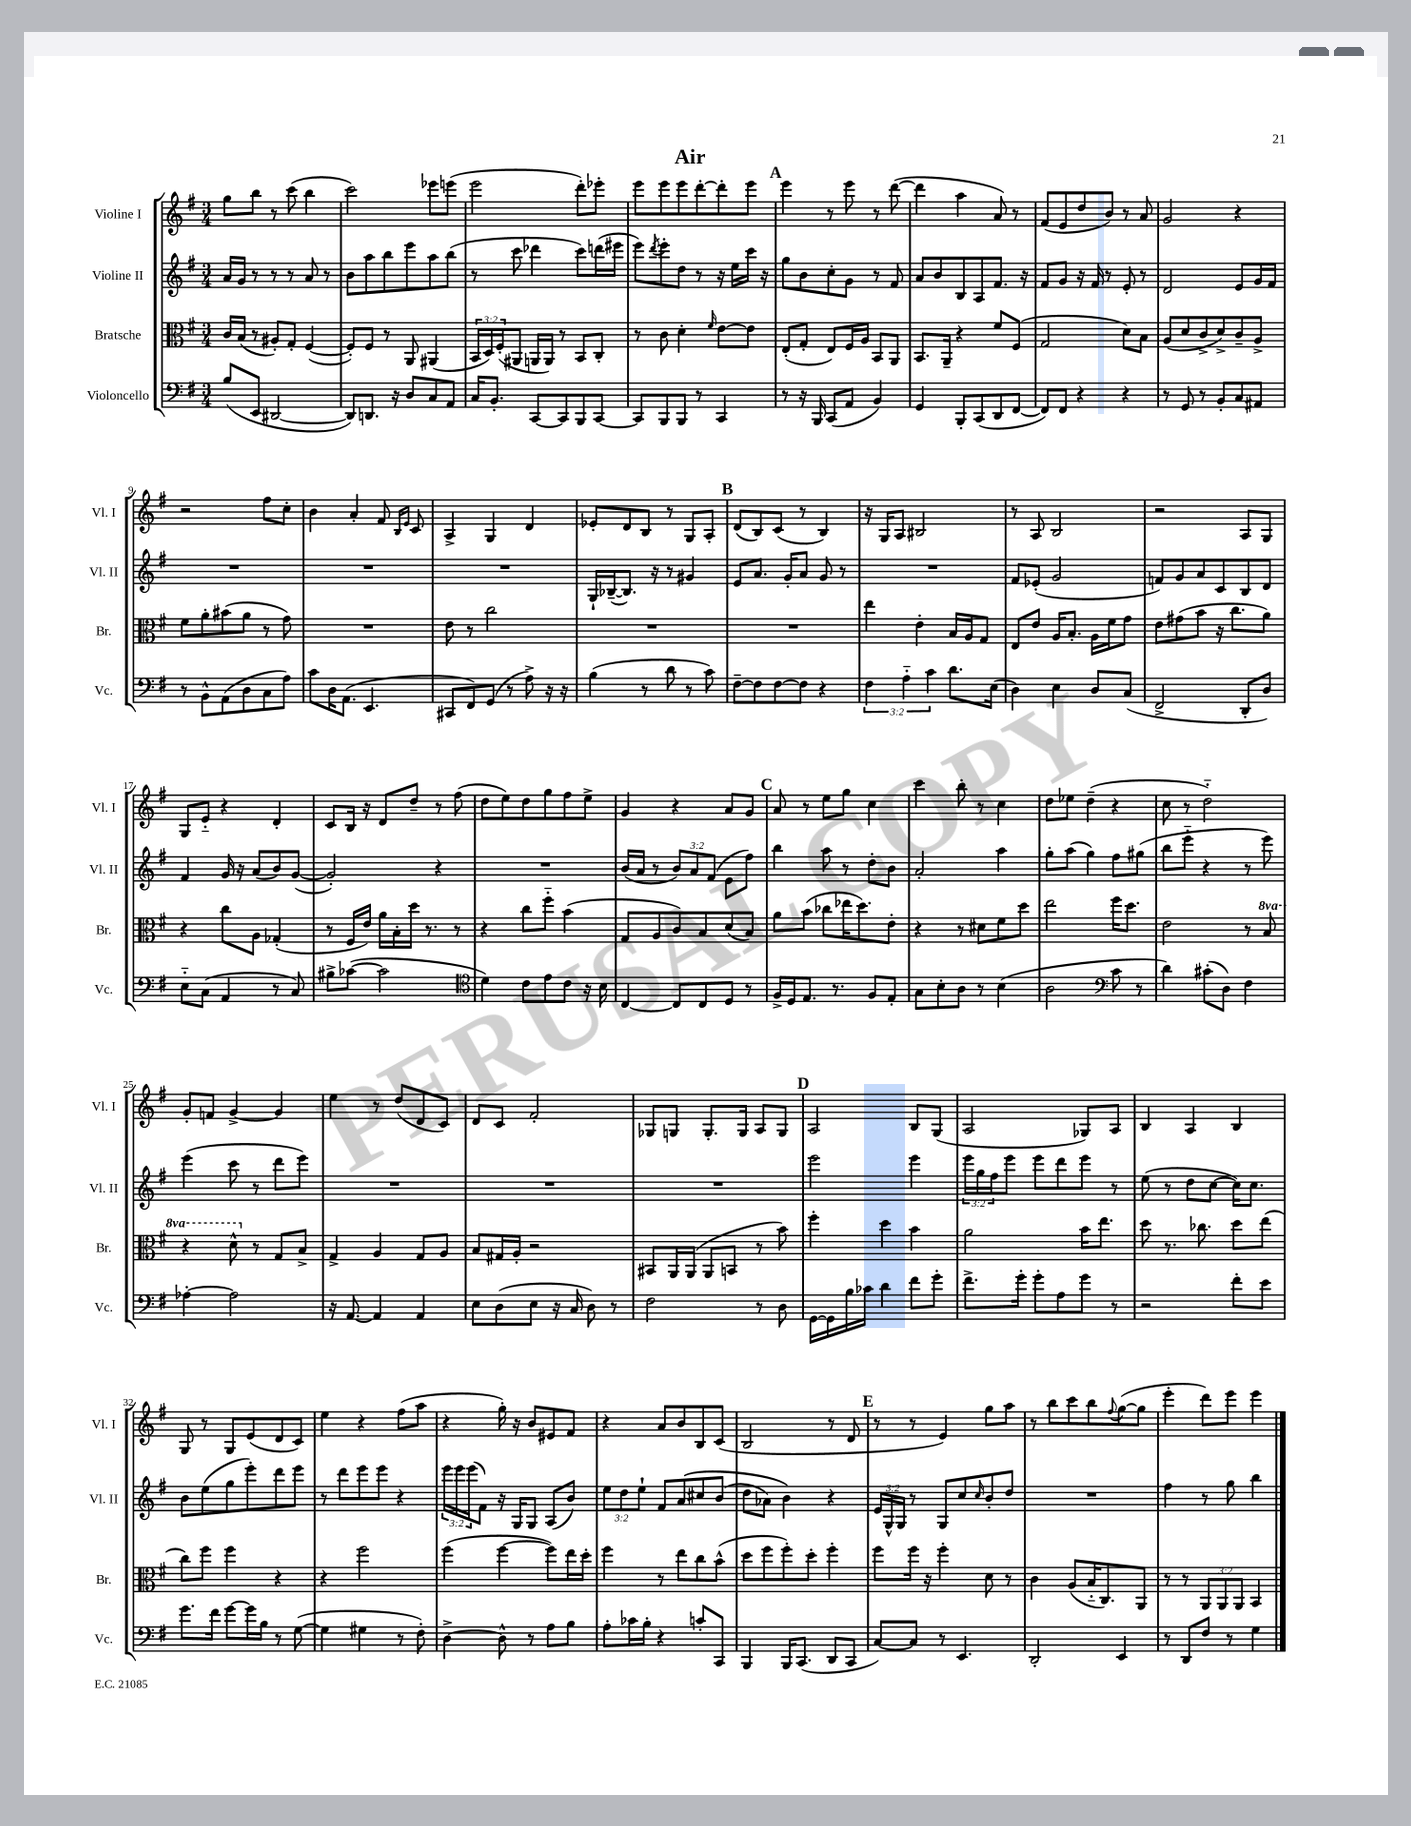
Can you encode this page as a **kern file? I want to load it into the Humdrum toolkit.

**kern	**kern	**kern	**kern
*part4	*part3	*part2	*part1
*staff4	*staff3	*staff2	*staff1
*I"Violoncello	*I"Bratsche	*I"Violine II	*I"Violine I
*I'Vc.	*I'Br.	*I'Vl. II	*I'Vl. I
*clefF4	*clefC3	*clefG2	*clefG2
*k[f#]	*k[f#]	*k[f#]	*k[f#]
*M3/4	*M3/4	*M3/4	*M3/4
=1	=1	=1	=1
(8B/L	16c/LL	16a/LL	8gg\L
.	(16B/JJ	16g/JJ	.
8EE/J	8r	8r	8bb\J
[2DD#X/	8A#X'/L)	8r	8r
.	8G'/J	8r	(8ccc\
.	([4F#/	8a/	4bb\
.	.	8r	.
=2	=2	=2	=2
8DD#/L])	8F#'/L])	8b\L	2ccc\)
8.DDn/J	8F#/J	8aa\	.
.	8r	8bb\	.
16r	.	.	.
8D/L	8AA/	8eee\	.
8C/	(4AA#X/	8aa\	8eee-X\L
8AA/J	.	(8bb\J	(8eeen\J
=3	=3	=3	=3
16C/KL	24BB/LL	8r	2eee\
.	24D/)	.	.
8.BB'/J	.	.	.
.	(24F#'/J	.	.
.	8AA#X/J	8ccc\	.
[8CC/L	16AAn/LL	4ddd-X\	.
.	16AA/JJ)	.	.
8CC/]	8r	.	.
8BBB/	8BB/L	8ccc\L)	8ddd'\L)
[8CC/J	8C'/J	(16dddn\L	8eee-X'\J
.	.	16eee#X\JJ	.
=4	=4	=4	=4
8CC/L]	8r	8eee\L)	8eee\L
.	.	8qddd/	.
8BBB/	8c\	8eee'\	8eee\
8BBB/J	4d'\	8dd\J	8eee\
8r	.	8r	[8ddd'\
.	16qqf#/	.	.
4CC/	[8e\L	16r	8ddd'\]
.	.	16ee\LL	.
.	8e\J]	16ccc\JJ	8eee\J
.	.	16r	.
!!LO:REH:place=s1:t=A
=5	=5	=5	=5
8r	(8E'/L	8gg\L	4eee\
16r	8G'/J	8b\	.
16BBB/	.	.	.
(8CC/L	8E/L)	8cc'\	8r
8AA/J	16F#/L	8g\J	8eee\
.	16A/JJ	.	.
4BB/)	8BB/L	8r	8r
.	8AA/J	8f#/	([8ddd\
=6	=6	=6	=6
4GG/	8.BB/L	8a/L	4ddd\]
.	.	8b/	.
.	16AA~/Jk	.	.
8BBB'/L	4r	8B/	4aa\
(8CC/	.	8A/	.
8DD/	8f#/L	8.f#/J	8a/)
[8FF#/J	(8F#/J	.	8r
.	.	16r	.
=7	=7	=7	=7
8FF#/L])	2G/	8f#/L	(8f#/L
8FF#/J	.	8g/J	8e/
4r	.	16r	8dd/
.	.	16f#/	.
.	.	8r	8b/J)
4r	8d\L)	8e'/	8r
.	8B\J	8r	8a/
=8	=8	=8	=8
8r	(8A/L	2d/	2g/
8GG/	8d/	.	.
8r	8c^/	.	.
8BB'/L	8d^/)	.	.
8C/	8c~/	8e/L	4r
8AA#X/J	8A^/J	16g/L	.
.	.	16f#/JJ	.
!!LO:LB:g=z
=9	=9	=9	=9
8r	8f#\L	2.r	2r
8BB^^\L	8a'\	.	.
(8AA\	(8b#X\	.	.
8D\	8a\J	.	.
8C\	8r	.	8ff#\L
8A\J)	8g\)	.	8cc'\J
=10	=10	=10	=10
8c\L	2.r	2.r	4b\
16D\K	.	.	.
(8.AA\J	.	.	.
.	.	.	4a'/
4.EE/	.	.	.
.	.	.	8f#/
.	.	.	16qqB/LL
.	.	.	16qqe/JJ
.	.	.	8c/
=11	=11	=11	=11
8CC#X/L	8e\	2.r	4A^/
8FF#/)	8r	.	.
(8GG/J	2cc\	.	4G/
8r	.	.	.
8A^\)	.	.	4d/
16r	.	.	.
16r	.	.	.
=12	=12	=12	=12
(4B\	2.r	16G`/LL	8e-X'/L
.	.	([16B-X~/J	.
.	.	8.B-/J])	8d/
8r	.	.	8B/J
.	.	16r	.
8d\	.	8r	8r
8r	.	4g#X/	8G/L
8c\)	.	.	8A'/J
!!LO:REH:place=s1:t=B
=13	=13	=13	=13
[8F#~\L	2.r	8e/L	(8d/L
8F#\]	.	8.a/J	8B/)
[8F#\	.	.	(8c/J
.	.	16g'/KL	.
8F#\J]	.	8a/J	8r
4r	.	8g/	4B/)
.	.	8r	.
=14	=14	=14	=14
6F#\	4ee\	2.r	16r
.	.	.	16G/KL
.	.	.	8A/J
6A\	.	.	.
.	4e'\	.	2B#X/
6c\	.	.	.
8.d\L	16B/LL	.	.
.	16A/J	.	.
.	8G/J	.	.
(16E\Jk	.	.	.
=15	=15	=15	=15
4D\)	8E/L	8f#/L	8r
.	8e/J	(8e-X'/J	8A/
4E\	16A/KL	2g/	2B/
.	8.B'/J	.	.
8D/L	16A\LL	.	.
.	16f#\J	.	.
(8C/J	8g\J	.	.
=16	=16	=16	=16
2FF#^/	8e\L	8fn/L)	2r
.	(8g#X\	8g/	.
.	8b\J	8a/	.
.	16r	8c/	.
.	8.cc\L	.	.
8DD'/L	.	8B/	8A/L
8D/J)	8a\J)	8d/J	8G/J
!!LO:LB:g=z
=17	=17	=17	=17
8E\L	4r	4f#/	8G/L
(8C\J	.	.	8e/J
4AA/	8cc\L	16g/	4r
.	.	16r	.
.	8A\J	(8a/L	.
8r	(4G-X'/	8b/)	4d'/
8C/)	.	([8g/J	.
=18	=18	=18	=18
8B#X^\L	8r	2g'/])	8c/L
([8c-X\J	16F#/LL	.	16B/Jk
.	16e/JJ)	.	16r
2c-\]	16a\LL	.	8d/L
.	16B'\	.	.
.	16dd\JJ	.	8dd~/J
.	8.r	.	.
.	.	4r	8r
.	8r	.	(8ff#\
=19	=19	=19	=19
*clefC4	*	*	*
4d\)	4r	2.r	8dd\L
.	.	.	8ee\)
8c\L	8cc\L	.	8dd\
8e\	8ff#\J	.	8gg\
8c\J	(4b\	.	8ff#\
16r	.	.	8ee^\J
16B\	.	.	.
=20	=20	=20	=20
[4C/	8G/L	(16b/LL	4g/
.	.	16a/JJ	.
.	8A/	8r	.
8C/L]	8c/)	12b/L)	4r
.	.	12a/	.
8C/	8B/	.	.
.	.	(12f#/J	.
8D/J	(8d/	8e\L	8a/L
8r	8B/J)	8ff#\J)	8g/J
!!LO:REH:place=s1:t=C
=21	=21	=21	=21
16F#^/LL	8a\L	4bb\	8a/
16D/J	.	.	.
8.E/J	(8b\J	.	8r
.	8cc-X\L	8aa\	8ee\L
8.r	.	.	.
.	16ee-X\K	8r	8gg\J
.	8.dd\)	.	.
8F#/L	.	8dd'\L	4cc\
8E'/J	8e'\J	8b\J	.
=22	=22	=22	=22
8G\L	4r	2a'/	4ccc\
8B'\	.	.	.
8A\J	8r	.	8bb'\
8r	8d#X\L	.	8r
(4B\	8f#\	4aa\	4cc\
.	8dd\J	.	.
=23	=23	=23	=23
2A\	2ee\	8gg'\L	8dd\L
.	.	(8aa\J	8ee-X\J
.	.	4gg\)	(4dd~\
*clefF4	*	*	*
8c\	16ff#\KL	8ff#\L	4r
.	8.dd\J	.	.
8r	.	(8gg#X\J	.
=24	=24	=24	=24
4d\)	2e\	8bb\L	8cc\
.	.	8eee\J	8r
(8c#X'\L	.	4r	2dd\)
8D\J)	.	.	.
4F#\	8r	8r	.
*	*8va	*	*
.	8b/	8eee\)	.
!!LO:LB:g=z
=25	=25	=25	=25
[4A-X'\	4r	(4eee\	8g'/L
.	.	.	8fn/J
2A-\]	8dd^^\	8ccc\	[4g^/
*	*X8va	*	*
.	8r	8r	.
.	8G/L	8ddd\L	4g/]
.	8B^/J	8eee\J)	.
=26	=26	=26	=26
16r	4G^/	2.r	4ee\
[8.AA/	.	.	.
4AA/]	4A/	.	8r
.	.	.	(8dd/L
4AA/	8G/L	.	8d/
.	8A/J	.	8c/J)
=27	=27	=27	=27
8E\L	8B/L	2.r	8d/L
(8D\	16G#X/L	.	8c/J
.	16A'/JJ	.	.
8E\J	2r	.	2f#'/
16r	.	.	.
16C/	.	.	.
8D\)	.	.	.
8r	.	.	.
=28	=28	=28	=28
2F#\	8BB#X/L	2.r	8G-X/L
.	16AA/L	.	8Gn/J
.	(16AA/JJ	.	.
.	8AA/L	.	8.G'/L
.	8BBn/J	.	.
.	.	.	16G/Jk
8r	8r	.	8A/L
8D\	8b\)	.	8G/J
!!LO:REH:place=s1:t=D
=29	=29	=29	=29
[16GG\LL	4ff#'\	2eee\	2A/
16GG\]	.	.	.
16B\	.	.	.
16c-X\JJ	.	.	.
4d\	4dd\	.	.
8f#\L	4b\	4eee\	8B/L
8g'\J	.	.	(8G/J
=30	=30	=30	=30
8.f#^\L	2a\	24eee\LL	2A/
.	.	24gg\	.
.	.	24ff#\J	.
.	.	8eee\J	.
16g'\Jk	.	.	.
8g'\L	.	8eee\L	.
8A\	.	8ddd\	.
8g\J	16b\KL	8eee\J	8G-X/L)
.	8.ee\J	.	.
8r	.	8r	8A/J
=31	=31	=31	=31
2r	8dd\	(8ee\	4B/
.	8.r	8r	.
.	.	8dd\L	4A/
.	8.cc-X\	.	.
.	.	[8cc\J	.
8f#'\L	8dd\L	16cc\KL])	4B/
.	.	8.cc\J	.
8e\J	(8ee\J	.	.
!!LO:LB:g=z
=32	=32	=32	=32
8.g\L	8cc\L)	8b\L	8G/
.	8ff#\J	(8ee\	8r
16f#\Jk	.	.	.
[8g\L	4ff#\	8gg\	8G/L
16g\L]	.	8eee'\)	(8e/
16B\JJ	.	.	.
8r	4r	8ddd\	8d/
([8G\	.	8eee\J	8c/J)
=33	=33	=33	=33
4G\]	4r	8r	4ee\
.	.	8ddd\L	.
4G#X\	2ff#\	8eee\	4r
.	.	8eee\J	.
8r	.	4r	(8ff#\L
8F#'\)	.	.	8aa\J
=34	=34	=34	=34
[4D^\	(4ff#\	24eee\LL	4r
.	.	24eee\	.
.	.	(24eee\J	.
.	.	8f#\J)	.
8D^^\]	[4ff#\	16r	16gg'\)
.	.	16G/KL	16r
8r	.	8G/J	8b/L
8A\L	8ff#\L])	(8A/L	8e#X/
8B\J	16ee\L	8b/J)	8f#/J
.	16dd'\JJ	.	.
=35	=35	=35	=35
8A'\L	4ff#\	12ee\L	4r
.	.	12dd\	.
16c-X\L	.	.	.
.	.	12ee`\J	.
16B'\JJ	.	.	.
4r	8r	8f#/L	8a/L
.	8ee\L	(8a/	8b/
8cn'/L	8cc\	8cc#X/	8B/
8CC/J	(8b^^\J	(8b/J	(8c/J
=36	=36	=36	=36
4BBB/	8dd\L	8dd\L	2B/
.	8ff#\	8a-X\J)	.
16BBB/KL	8ff#'\)	4b\)	.
(8.CC/J	.	.	.
.	8dd'\J	.	.
8DD/L	4ff#'\	4r	8r
8CC/J	.	.	8d/
!!LO:REH:place=s1:t=E
=37	=37	=37	=37
[8C/L)	8ff#\L	24e/LL	8r
.	.	24G^^/	.
.	.	24G/JJ	.
8C/J]	16ff#\Jk	8r	8r
.	16r	.	.
8r	4ff#'\	8G/L	4e/)
4.EE/	.	8cc/	.
.	.	16qqcc/	.
.	8d\	8b'/	8gg\L
.	8r	8dd/J	8aa\J
=38	=38	=38	=38
2DD'/	4c\	2.r	8r
.	.	.	8bb\L
.	(8A/L	.	8ccc\
.	16B/K	.	8bb\
.	8.C/)	.	.
.	.	.	8qqff#/
4EE/	.	.	([8gg\
.	8AA/J	.	8gg\J]
=39	=39	=39	=39
8r	8r	4ff#\	4eee'\
8DD/L	8r	.	.
8F#/J	12AA/L	8r	8ddd\L)
.	12AA/	.	.
8r	.	8gg\	8eee\J
.	12AA/J	.	.
4G\	4BB/	4bb\	4eee\
==	==	==	==
*-	*-	*-	*-
